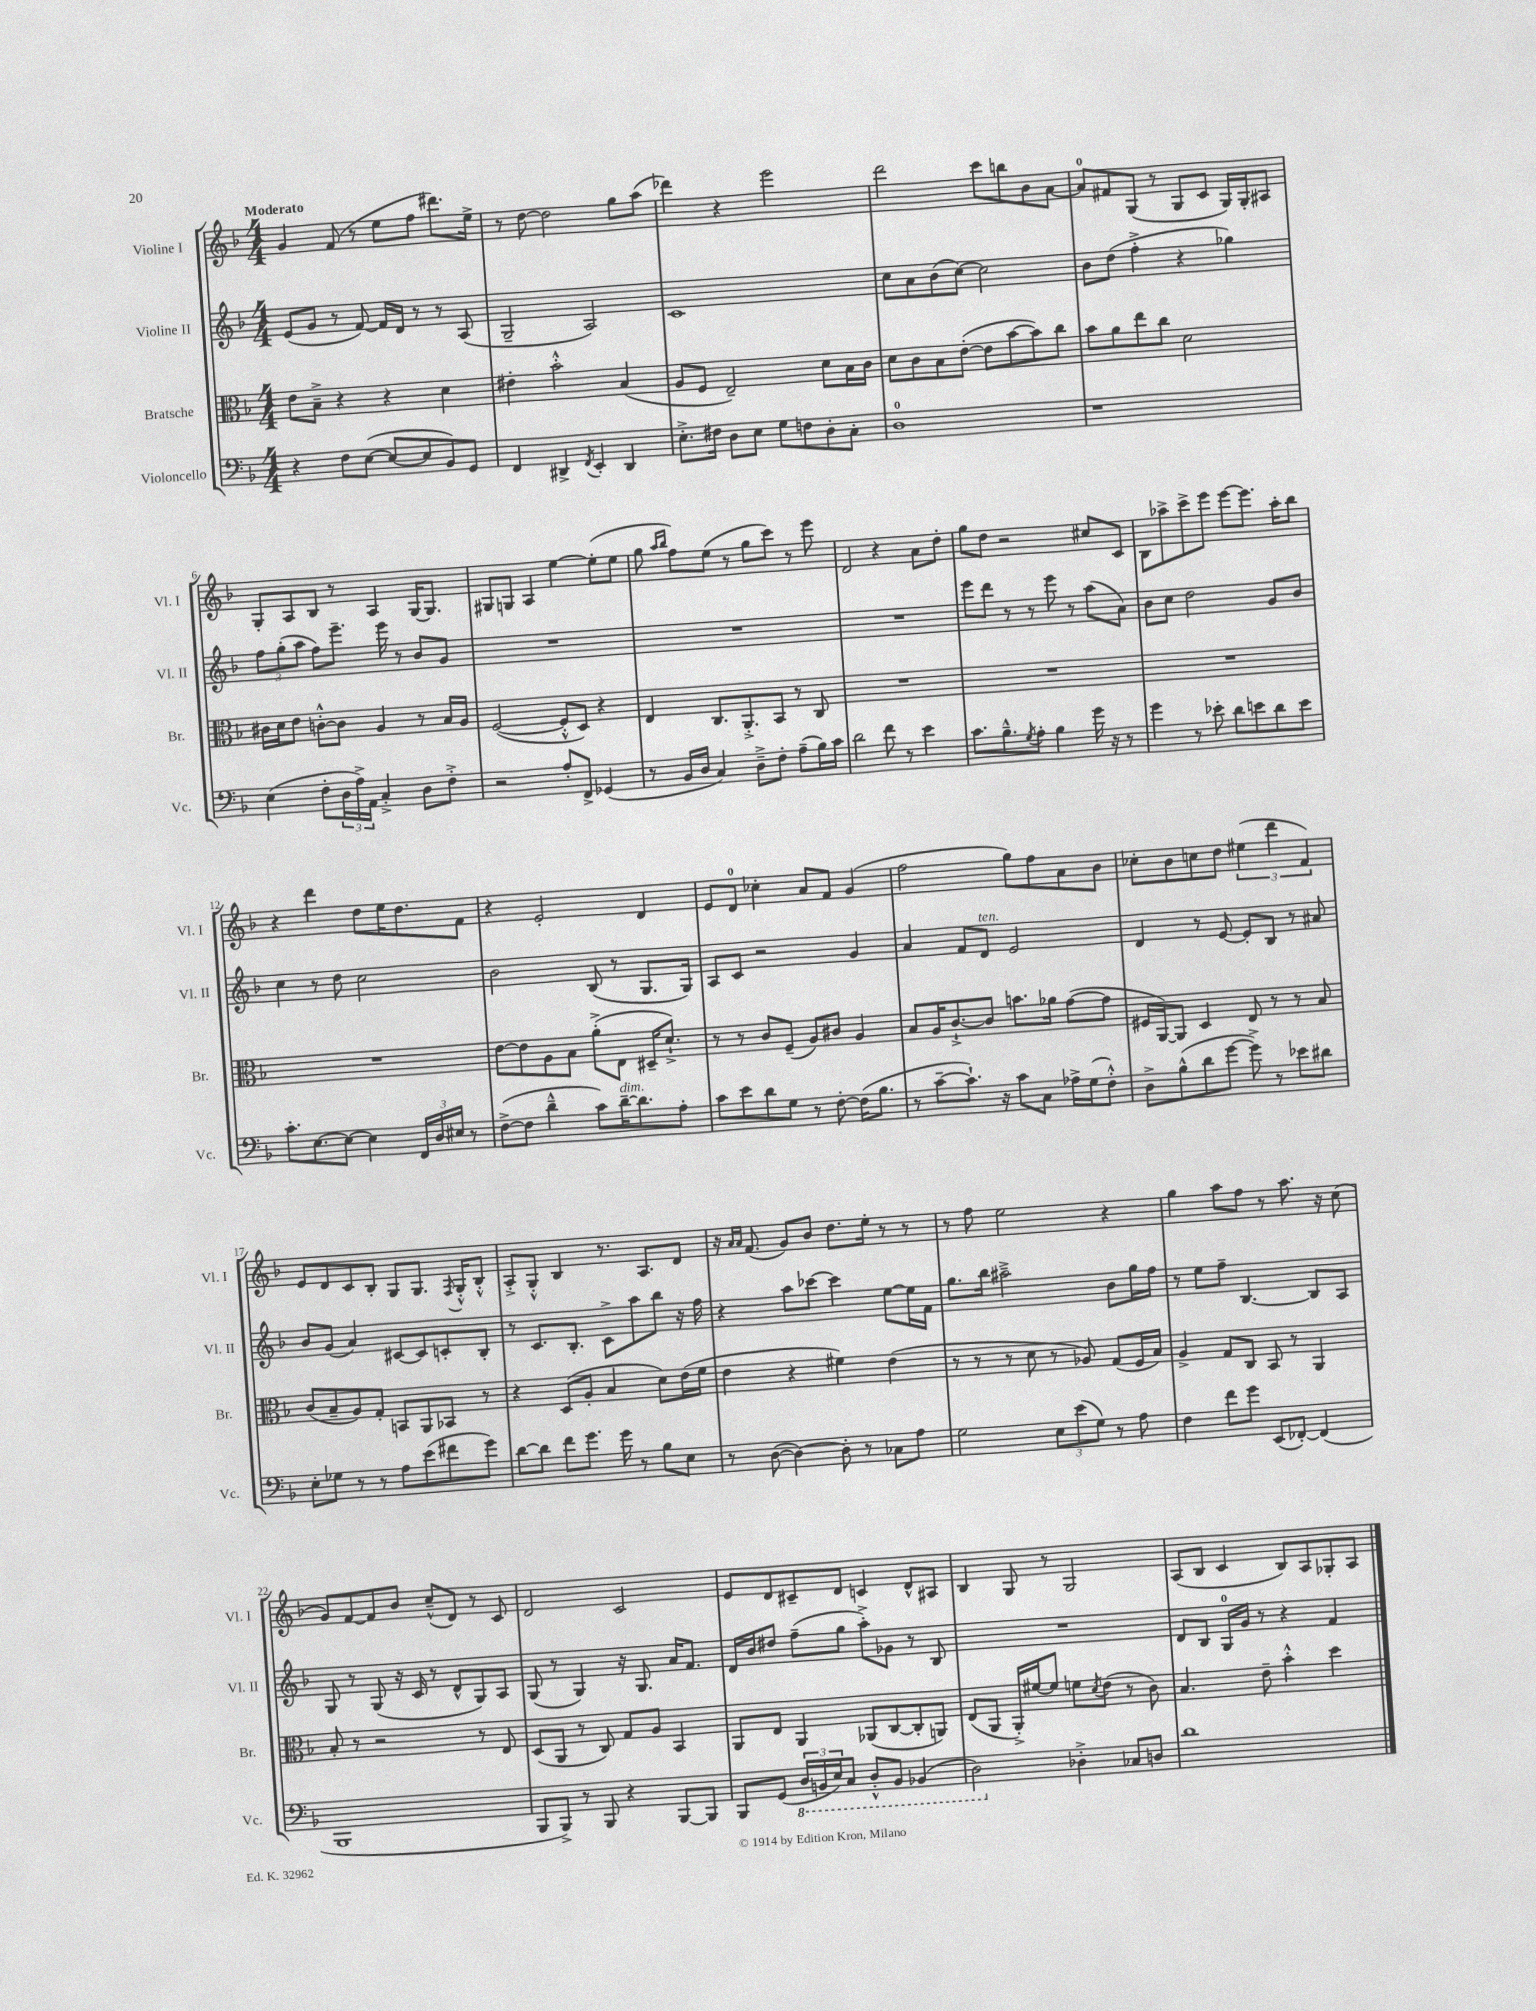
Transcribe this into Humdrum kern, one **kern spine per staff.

**kern	**kern	**kern	**kern
*part4	*part3	*part2	*part1
*staff4	*staff3	*staff2	*staff1
*I"Violoncello	*I"Bratsche	*I"Violine II	*I"Violine I
*I'Vc.	*I'Br.	*I'Vl. II	*I'Vl. I
*clefF4	*clefC3	*clefG2	*clefG2
*k[b-]	*k[b-]	*k[b-]	*k[b-]
*M4/4	*M4/4	*M4/4	*M4/4
=1	=1	=1	=1
!	!	!	!LO:TX:a:B:t=Moderato
4r	8e\L	(8e/L	4g/
.	8B-~^\J	8g/J	.
8F\L	4r	8r	(8f/
([8E\J	.	[8f/)	8r
8E/L_	4r	16f/LL]	8ee\L
.	.	16d/JJ	.
8E/]	.	8r	8ff\J
8BB-/)	4d\	8r	8.ddd#X\L)
8GG/J	.	(8A/	.
.	.	.	16ee^\Jk
=2	=2	=2	=2
4FF/	4e#X'\	2G~/	8r
.	.	.	[8dd\
4DD#X^/	2b-'^^\	.	2dd\]
8qFF/	.	.	.
4EE'/	.	2A/)	.
4DD#/	(4B-/	.	8gg\L
.	.	.	(8aa\J
=3	=3	=3	=3
8.E'^\L	8A/L	1c	4ddd-X\)
.	8F/J	.	.
16F#X\Jk	.	.	.
8D\L	2E~/)	.	4r
8E\J	.	.	.
8G\L	.	.	2eee\
8Fn\	.	.	.
8D'\	8d\L	.	.
8C'\J	16B-\L	.	.
.	16c\JJ	.	.
=4	=4	=4	=4
1D	8d\L	8cc\L	2ddd\
.	8c\	8a\	.
.	8B-\	(8b-\	.
.	([8e'\J	[8cc\J)	.
.	8e\L]	2cc\]	8ccc\L
.	[8b-\	.	8bbn\
.	8b-\])	.	8b-\
.	8cc\J	.	[8a\J
=5	=5	=5	=5
1r	8b-\L	8b-\L	8a/L]
.	8a\	(8dd\J	8f#X/
.	8ee\	4ff'^\	(8G/J
.	8cc\J	.	8r
.	2d\	4r	8G/L
.	.	.	8c/J
.	.	4gg-X\)	16G/LL)
.	.	.	16G'/J
.	.	.	8A#X/J
!!LO:LB:g=z
=6	=6	=6	=6
(4E\	16c#X\LL	12ff\L	8G'/L
.	16d\J	.	.
.	.	(12gg'\	.
.	8e\J	.	8A/
.	.	12aa\J	.
8F'\L	[8cn'^^\L	8ff\L)	8B-/J
24D\L	8c\J]	8.eee~\J	8r
24A^\)	.	.	.
24AA\JJ	.	.	.
4C'^/	4A/	.	4A/
.	.	16eee\	.
.	.	8r	.
8D\L	8r	8b-/L	[16G/KL
.	.	.	8.G/J]
8F'^\J	16B-/LL	8g/J	.
.	16A/JJ	.	.
=7	=7	=7	=7
2r	([2F/	1r	8G#X/L
.	.	.	8Gn/J
.	.	.	4A/
8A'/L	8F'^^/L]	.	[4ee\
8FF^/J	8D/J)	.	.
(4GG-X/	4r	.	(8ee'\L]
.	.	.	8ee\J
=8	=8	=8	=8
8r	4E/	1r	8gg\
.	.	.	16qqaa/LL
.	.	.	16qqbb-/JJ
16BB-/LL	.	.	8ff\L)
16D/JJ	.	.	.
4C/)	8.C/L	.	(8ee\J
.	.	.	8r
.	8.AA'^/	.	.
8D~^\L	.	.	8gg\L
8F'\J	8BB-/J	.	8ccc\J)
(8A~\L	8r	.	8r
16B-\L)	8C/	.	8eee\
16c\JJ	.	.	.
=9	=9	=9	=9
2d\	1r	1r	2d/
8f\	.	.	4r
8r	.	.	.
4e\	.	.	8a\L
.	.	.	8dd'\J
=10	=10	=10	=10
8.c\L	1r	8eee\L	8gg\L
.	.	8ddd\J	8dd\J
8.B-~^^\	.	.	.
.	.	8r	2r
8qG/	.	.	.
8A'\J	.	8r	.
4B-\	.	8eee\	.
.	.	8r	.
16g\	.	(8aa\L	8cc#X/L
16r	.	.	.
8r	.	8a\J)	8c/J
=11	=11	=11	=11
4g\	1r	8b-\L	8B-\L
.	.	8cc\J	8aa-X^\
8r	.	2dd\	8ccc^\
8e-X'\	.	.	8eee\J
8d\L	.	.	[8eee\L
8en\	.	.	8.eee\J]
8d\	.	8g/L	.
.	.	.	16aa-'\KL
8e\J	.	8b-/J	8bb-\J
!!LO:LB:g=z
=12	=12	=12	=12
8.c'\L	1r	4cc\	4r
[8.E\	.	.	.
.	.	8r	4ddd\
8E\J_	.	8dd\	.
4E\]	.	2cc\	8dd\L
.	.	.	16ee\K
.	.	.	8.dd\
24FF/LL	.	.	.
24D/	.	.	.
24E#X/JJ	.	.	.
8r	.	.	8f\J
=13	=13	=13	=13
([8F^\L	[8e\L	2b-\	4r
8F\J]	8e\]	.	.
4d~^^\	8A\	.	2e'/
.	8B-\J	.	.
8c\L)	(8a'^\L	(8B-/	.
!LO:TX:a:i:t=dim.	!	!	!
[16d~\K	8E\J	8r	.
8.d\]	.	.	.
.	16D#X~/KL	8.G/L	4d/
.	8.d`^/J)	.	.
8A'\J	.	.	.
.	.	16G/Jk)	.
=14	=14	=14	=14
8c\L	8r	8A/L	8e/L
8e\	8r	8c/J	8d/J
8d\	8c/L	2r	4cc-X'\
8G\J	(8F~/J	.	.
8r	8A/L)	.	8a/L
[8F'\	8c#X/J	.	8f/J
(16F\KL]	4A/	4g/	(4g/
8.B-\J	.	.	.
=15	=15	=15	=15
8r	8B-/L	4a/	2ff\
[8c~\L	16A/K	.	.
.	[8.c`^/	.	.
8.c`\J])	.	8f/L	.
!	!	!LO:TX:a:i:t=ten.	!
.	8c/J]	8d/J	.
16r	.	.	.
8c\L	8.bn\L	2e/	8gg\L)
8C\J	.	.	8ff\
.	16a-X\Jk	.	.
16A-X^\LL	([8g\L	.	8a\
(16G\J	.	.	.
8F'^^\J)	8g\J]	.	8b-\J
=16	=16	=16	=16
8D^\L	16F#X/LL	4d/	8cc-X'\L
.	[16AA/J)	.	.
(8B-^^\	8AA/J]	.	8b-\
8d\	4D/	8r	8ccn\
[8g\J	.	[8e/	8dd\J
8g^\])	8E/	8e'/L]	(6ee#X\
8r	8r	8B-/J	.
.	.	.	6ddd\
8e-X\L	8r	8r	.
.	.	.	6f/)
8d#X\J	8B-/	8a#X/	.
!!LO:LB:g=z
=17	=17	=17	=17
8E'\L	(8c/L	8b-/L	8e/L
8G-X\J	8B-~/	(8g/J	8d/
8r	8A/)	4a/)	8c/
8r	8G'/J	.	8B-'/J
8A\L	8BBn/L	[8c#X/L	8G/L
(8e\	8AA/	8c#/]	8.G/J
8f#X\	8BB-X/J	8cn'/	.
.	.	.	8qF/
.	.	.	16G'^^/KL
8g\J)	8r	8B-'/J	8B-'^^/J
=18	=18	=18	=18
[8d\L	4r	8r	8A'^/L
8d\J]	.	8.c/L	8G'^^/J
8f\L	(8D/L	.	4B-/
.	.	8.B-'/J	.
8.g\J	8A'/J	.	.
.	4B-/	8c^\L	8.r
16g\	.	.	.
8r	.	8aa\	.
.	.	.	8.A/L
8B-\L	8d\L)	8bb-\J	.
8E\J	(16e\L	16r	8d/J
.	16f\JJ	16ff\	.
=19	=19	=19	=19
8r	4e\	4r	16r
.	.	.	16qqa/LL
.	.	.	16qqa/JJ
.	.	.	(8.f/
([8D\	.	.	.
4D\_)	4r	8aa\L	8g/L)
.	.	[8ccc-X\J	8b-/J
8D'\]	4f#X\)	4ccc-\]	8.dd\L
8r	.	.	.
.	.	.	16ee'\Jk
8C-X\L	(4e\	[8ee\L	8r
8A\J	.	16ee\L]	8r
.	.	16f\JJ	.
=20	=20	=20	=20
2G\	8r	8.gg\L	8r
.	8r	.	8ff\
.	.	16bb-\Jk	.
.	8r	2aa#X~^\	2ee\
.	8d\	.	.
12E\L	8r	.	.
(12e\	.	.	.
.	8A-X/)	.	.
12G\J)	.	.	.
8r	(8G/L	8b-\L	4r
8A\	16F/L	16gg\L	.
.	16B-/JJ)	16ff\JJ	.
=21	=21	=21	=21
4F\	4A^/	8r	4gg\
.	.	8ee\L	.
8f\L	8G/L	8ff~\J	8aa\L
8g\J	8C/J	[4.B-/	8ff\J
(8EE/L	8BB-/	.	8r
[8FF-X'/J)	8r	.	8.aa\
(4FF-/]	4AA/	8B-/L]	.
.	.	.	16r
.	.	8A/J	(8cc\
!!LO:LB:g=z
=22	=22	=22	=22
1BBB-	8B-'/	8G/	8g/L)
.	8r	8r	[8f/
.	2r	(8G/	8f/]
.	.	16r	8b-/J
.	.	16c/	.
.	.	8r	(8cc~^^/L
.	.	8d^^/L	8d/J)
.	8r	8G/)	8r
.	8E/	8A/J	8c/
=23	=23	=23	=23
8BBB-/L	(8D/L	(8G/	2d/
8BBB-^/J)	8AA/J	8r	.
8r	8r	4G/)	.
8BBB-/	8C/)	.	.
4r	8G/L	16r	2c/
.	.	8.G/	.
.	8A/J	.	.
[8BBB-/L	4BB-/	16a/KL	.
.	.	8.f/J	.
8BBB-/J]	.	.	.
=24	=24	=24	=24
8BBB-/L	8AA/L	16d/LL	8e/L
.	.	16b-/J	.
(8GG/J	8E/J	8dd#X/J	8d/
*8ba	*	*	*
24DD/LL	4AA/	(8ff~\L	8c#X~/
24BBBn/	.	.	.
24EE/J)	.	.	.
8CC/J	.	8gg\J	8d/J
8DD'^^/L	(8AA-X/L	8aa'^\L)	4cn/
8BBB/J	[8C/	8g-X\J	.
(4BBB-X/	8C'/]	8r	8d^^/L
.	8AAn/J)	8B-/	8A#X/J
=25	=25	=25	=25
2DD\)	(8E/L	1r	4B-/
.	8AA/J	.	.
.	16AA'^/LL)	.	8G/
.	[16f#X/J	.	.
.	8f#/J]	.	8r
*X8ba	*	*	*
4D-X'^\	8fn\L	.	2G/
.	8qd/	.	.
.	(8e\J	.	.
8C-X/L	8r	.	.
8Dn/J	8c\)	.	.
=26	=26	=26	=26
1d	4.B-/	8d/L	(8A/L
.	.	8B-/J	8B-/J
.	.	16G/LL	4c/
.	.	16g/JJ	.
.	8e~\	8r	.
.	4b-'^^\	4r	8B-/L)
.	.	.	8A/
.	4dd\	4f/	8G-X'/
.	.	.	8A/J
==	==	==	==
*-	*-	*-	*-
